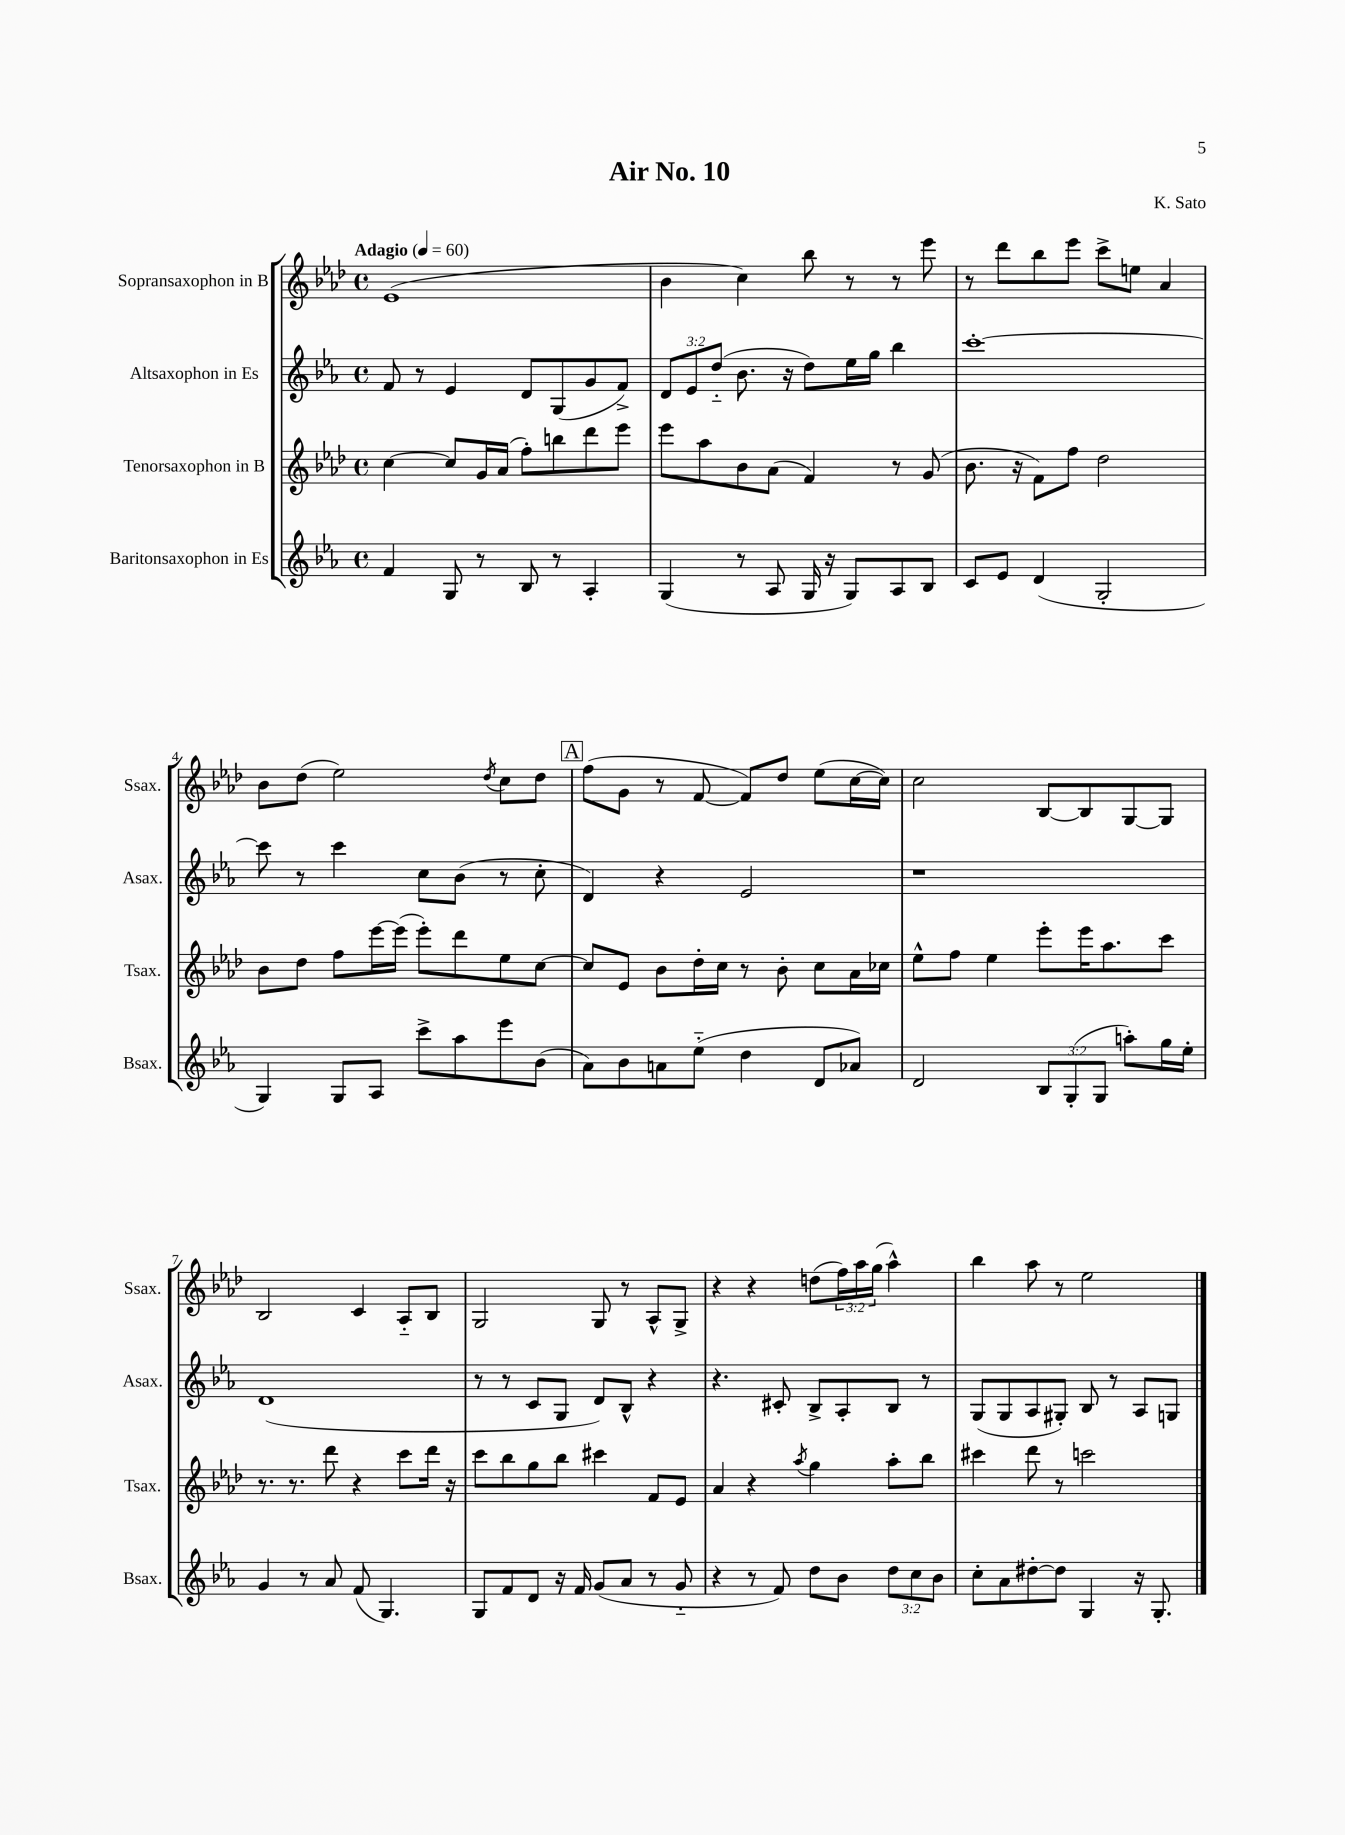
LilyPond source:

\header { title = "Air No. 10" composer = "K. Sato" }
<<
\new StaffGroup <<
\new Staff = "s0" \with { instrumentName = "Sopransaxophon in B" shortInstrumentName = "Ssax." } {
    \clef treble \key aes \major \defaultTimeSignature \time 4/4 \override Staff.TupletNumber.text = #tuplet-number::calc-fraction-text \tempo "Adagio" 4 = 60
    ees'1( |
    bes'4 c''4) bes''8 r8 r8 ees'''8 |
    r8 des'''8 bes''8 ees'''8 c'''8-> e''8 aes'4 |
    bes'8 des''8( ees''2) \acciaccatura { des''8 } c''8 des''8 |
    \mark \markup { \box "A" } f''8( g'8 r8 f'8~ f'8) des''8 ees''8( c''16~ c''16) |
    c''2 bes8~ bes8 g8~ g8 |
    bes2 c'4 aes8-_ bes8 |
    g2 g8 r8 aes8-^ g8-> |
    r4 r4 d''8( \tuplet 3/2 { f''16) aes''16 g''16( } aes''4-^) |
    bes''4 aes''8 r8 ees''2 \bar "|." |
}
\new Staff = "s1" \with { instrumentName = "Altsaxophon in Es" shortInstrumentName = "Asax." } {
    \clef treble \key ees \major \defaultTimeSignature \time 4/4 \override Staff.TupletNumber.text = #tuplet-number::calc-fraction-text
    f'8 r8 ees'4 d'8 g8( g'8 f'8->) |
    \tuplet 3/2 { d'8 ees'8 d''8-_( } bes'8. r16 d''8) ees''16 g''16 bes''4 |
    c'''1~-. |
    c'''8 r8 c'''4 c''8 bes'8( r8 c''8-. |
    \mark \markup { \box "A" } d'4) r4 ees'2 |
    r1 |
    d'1( |
    r8 r8 c'8 g8 d'8) bes8-^ r4 |
    r4. cis'8-. bes8-> aes8-. bes8 r8 |
    g8( g8 aes8 gis8-.) bes8 r8 aes8 g8 \bar "|." |
}
\new Staff = "s2" \with { instrumentName = "Tenorsaxophon in B" shortInstrumentName = "Tsax." } {
    \clef treble \key aes \major \defaultTimeSignature \time 4/4
    c''4~ c''8 g'16 aes'16( f''8-.) b''8 des'''8 ees'''8 |
    ees'''8 aes''8 bes'8 aes'8( f'4) r8 g'8( |
    bes'8. r16 f'8) f''8 des''2 |
    bes'8 des''8 f''8 ees'''16~ ees'''16( ees'''8-.) des'''8 ees''8 c''8~ |
    \mark \markup { \box "A" } c''8 ees'8 bes'8 des''16-. c''16 r8 bes'8-. c''8 aes'16 ces''16 |
    ees''8-^ f''8 ees''4 ees'''8-. ees'''16 aes''8. c'''8 |
    r8. r8. des'''8 r4 c'''8 des'''16 r16 |
    c'''8 bes''8 g''8 bes''8 cis'''4 f'8 ees'8 |
    aes'4 r4 \acciaccatura { aes''8 } g''4 aes''8-. bes''8 |
    cis'''4 des'''8 r8 c'''2 \bar "|." |
}
\new Staff = "s3" \with { instrumentName = "Baritonsaxophon in Es" shortInstrumentName = "Bsax." } {
    \clef treble \key ees \major \defaultTimeSignature \time 4/4 \override Staff.TupletNumber.text = #tuplet-number::calc-fraction-text
    f'4 g8 r8 bes8 r8 aes4-. |
    g4( r8 aes8 g16 r16 g8) aes8 bes8 |
    c'8 ees'8 d'4( g2-. |
    g4) g8 aes8 c'''8-> aes''8 ees'''8 bes'8( |
    \mark \markup { \box "A" } aes'8) bes'8 a'8 ees''8-_( d''4 d'8 aes'8) |
    d'2 \tuplet 3/2 { bes8 g8-.( g8 } a''8-.) g''16 ees''16-. |
    g'4 r8 aes'8 f'8( g4.) |
    g8 f'8 d'8 r16 f'16 g'8( aes'8 r8 g'8-_ |
    r4 r8 f'8) d''8 bes'8 \tuplet 3/2 { d''8 c''8 bes'8 } |
    c''8-. aes'8 dis''8~-. dis''8 g4 r16 g8.-. \bar "|." |
}
>>
>>
